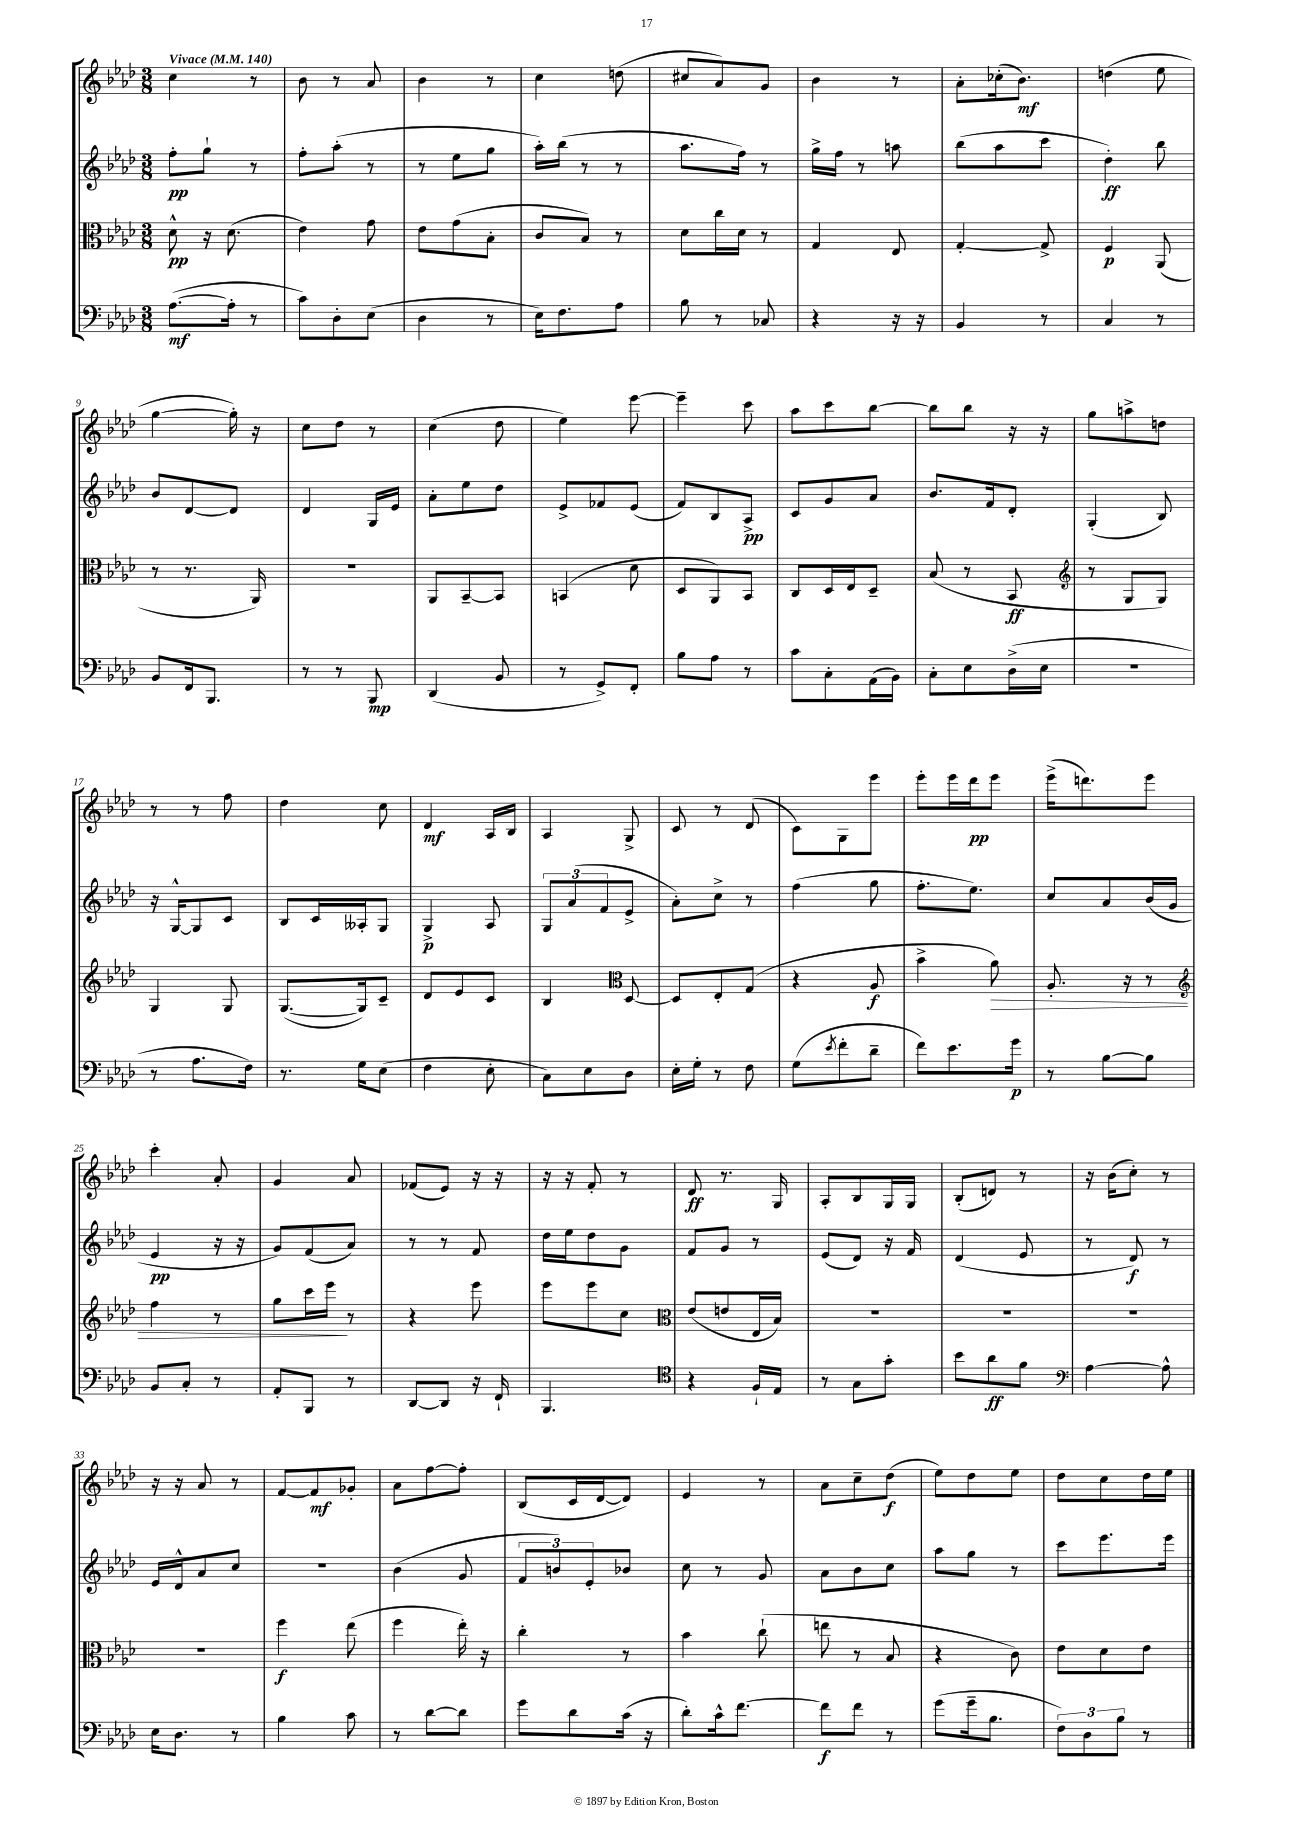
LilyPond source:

<<
\new StaffGroup <<
\new Staff = "s0" {
    \clef treble \key aes \major \numericTimeSignature \time 3/8 \tempo "Vivace" 4 = 140
    c''4 r8 |
    bes'8 r8 aes'8 |
    bes'4 r8 |
    c''4 d''8( |
    cis''8 aes'8) g'8 |
    bes'4 r8 |
    aes'8-. ces''16-.( bes'8.\mf) |
    d''4( ees''8 |
    g''4~ g''16-.) r16 |
    c''8 des''8 r8 |
    c''4( des''8 |
    ees''4) ees'''8~ |
    ees'''4-- c'''8 |
    aes''8 c'''8 bes''8~ |
    bes''8 bes''8 r16 r16 |
    g''8 a''8-> d''8 |
    r8 r8 f''8 |
    des''4 c''8 |
    des'4\mf aes16 bes16 |
    aes4 g8-> |
    c'8 r8 des'8( |
    c'8) g8 ees'''8 |
    ees'''8-. ees'''16 des'''16\pp ees'''8 |
    ees'''16->( d'''8.) ees'''8 |
    c'''4-. aes'8-. |
    g'4 aes'8 |
    fes'8( ees'8) r16 r16 |
    r16 r16 f'8-. r8 |
    des'8\ff r8. g16 |
    aes8-. bes8 g16 g16 |
    bes8-.( d'8) r8 |
    r16 bes'16( c''8-.) r8 |
    r16 r16 aes'8 r8 |
    f'8~ f'8\mf ges'8-. |
    aes'8 f''8~ f''8-. |
    bes8( c'16 des'16~ des'8) |
    ees'4 r8 |
    aes'8 c''8-- des''8\f( |
    ees''8) des''8 ees''8 |
    des''8 c''8 des''16 ees''16 \bar "|." |
}
\new Staff = "s1" {
    \clef treble \key aes \major \numericTimeSignature \time 3/8
    f''8-.\pp g''8-! r8 |
    f''8-. aes''8-.( r8 |
    r8 ees''8 g''8 |
    aes''16-.) bes''16( r8 r8 |
    aes''8. f''16) r8 |
    g''16-> f''16 r8 a''8 |
    bes''8( aes''8 c'''8 |
    des''4-.\ff) bes''8 |
    bes'8 des'8~ des'8 |
    des'4 g16 ees'16 |
    aes'8-. ees''8 des''8 |
    ees'8-> fes'8 ees'8( |
    f'8) bes8 aes8->\pp |
    c'8 g'8 aes'8 |
    bes'8. f'16 des'8-. |
    g4-.( bes8) |
    r16 g16~-^ g8 c'8 |
    bes8 c'16 aeses16-. g8 |
    g4->\p aes8 |
    \tuplet 3/2 { g8 aes'8( f'8 } ees'8-> |
    aes'8-.) c''8-> r8 |
    f''4( g''8 |
    f''8.-. ees''8.) |
    c''8 aes'8 bes'16( g'16 |
    ees'4\pp r16 r16 |
    g'8) f'8( aes'8) |
    r8 r8 f'8 |
    des''16 ees''16 des''8 g'8 |
    f'8 g'8 r8 |
    ees'8( des'8) r16 f'16 |
    des'4( ees'8 |
    r8 des'8\f) r8 |
    ees'16 des'16-^ aes'8 c''8 |
    R4. |
    bes'4( g'8 |
    \tuplet 3/2 { f'8 b'8) ees'8-. } bes'8 |
    c''8 r8 g'8 |
    aes'8 bes'8 c''8 |
    aes''8 g''8 r8 |
    c'''8 ees'''8. ees'''16 \bar "|." |
}
\new Staff = "s2" {
    \clef alto \key aes \major \numericTimeSignature \time 3/8
    des'8-^\pp r16 des'8.( |
    ees'4) g'8 |
    ees'8 g'8( bes8-. |
    c'8 bes8) r8 |
    des'8 c''16 des'16 r8 |
    g4 ees8 |
    g4~-. g8-> |
    f4\p aes,8( |
    r8 r8. aes,16) |
    r4. |
    aes,8 bes,8~-- bes,8 |
    b,4( des'8 |
    des8 aes,8) bes,8 |
    c8 des16 ees16 des8-- |
    bes8( r8 bes,8\ff |
    \clef treble r8 g8 g8) |
    g4 g8 |
    g8.~( g16) c'8-- |
    des'8 ees'8 c'8 |
    bes4 \clef alto des8~ |
    des8 ees8-. g8( |
    r4 aes8\f |
    bes'4-> aes'8\>) |
    aes8.-. r16 r8 |
    \clef treble f''4 r8 |
    g''8 c'''16 ees'''16\! r8 |
    r4 ees'''8 |
    ees'''8 ees'''8 c''8 |
    \clef alto ees'8( e'8 ees16 bes16) |
    R4. |
    R4. |
    R4. |
    R4. |
    f''4\f ees''8( |
    f''4 ees''16-.) r16 |
    c''4-. r8 |
    bes'4 c''8-!( |
    e''8 r8 bes8 |
    r4 c'8) |
    ees'8 des'8 ees'8 \bar "|." |
}
\new Staff = "s3" {
    \clef bass \key aes \major \numericTimeSignature \time 3/8
    aes8.~\mf( aes16-. r8 |
    c'8) des8-. ees8( |
    des4 r8 |
    ees16) f8. aes8 |
    bes8 r8 ces8 |
    r4 r16 r16 |
    bes,4 r8 |
    c4 r8 |
    bes,8 f,16 bes,,8. |
    r8 r8 bes,,8\mp |
    des,4( bes,8 |
    r8 g,8->) f,8-. |
    bes8 aes8 r8 |
    c'8 c8-. aes,16( bes,16) |
    c8-. ees8 des16->( ees16 |
    R4. |
    r8 aes8. f16) |
    r8. g16 ees8( |
    f4 ees8-. |
    c8) ees8 des8 |
    ees16-. g16-. r8 f8 |
    g8( \acciaccatura { ees'8 } f'8-. des'8-- |
    f'8) ees'8. g'16\p |
    r8 bes8~ bes8 |
    bes,8 c8-. r8 |
    aes,8-. bes,,8 r8 |
    des,8~ des,8 r16 f,16-! |
    bes,,4. |
    \clef tenor r4 f16-! ees16 |
    r8 g8 g'8-. |
    bes'8 aes'8\ff f'8 |
    \clef bass aes4~ aes8-^ |
    ees16 des8. r8 |
    bes4 c'8 |
    r8 des'8~ des'8 |
    g'8 des'8 c'16( r16 |
    des'8-.) c'16-^ f'8.~ |
    f'8\f f'8 r8 |
    g'8( g'16-- bes8. |
    \tuplet 3/2 { f8) des8 bes8 } r8 \bar "|." |
}
>>
>>
